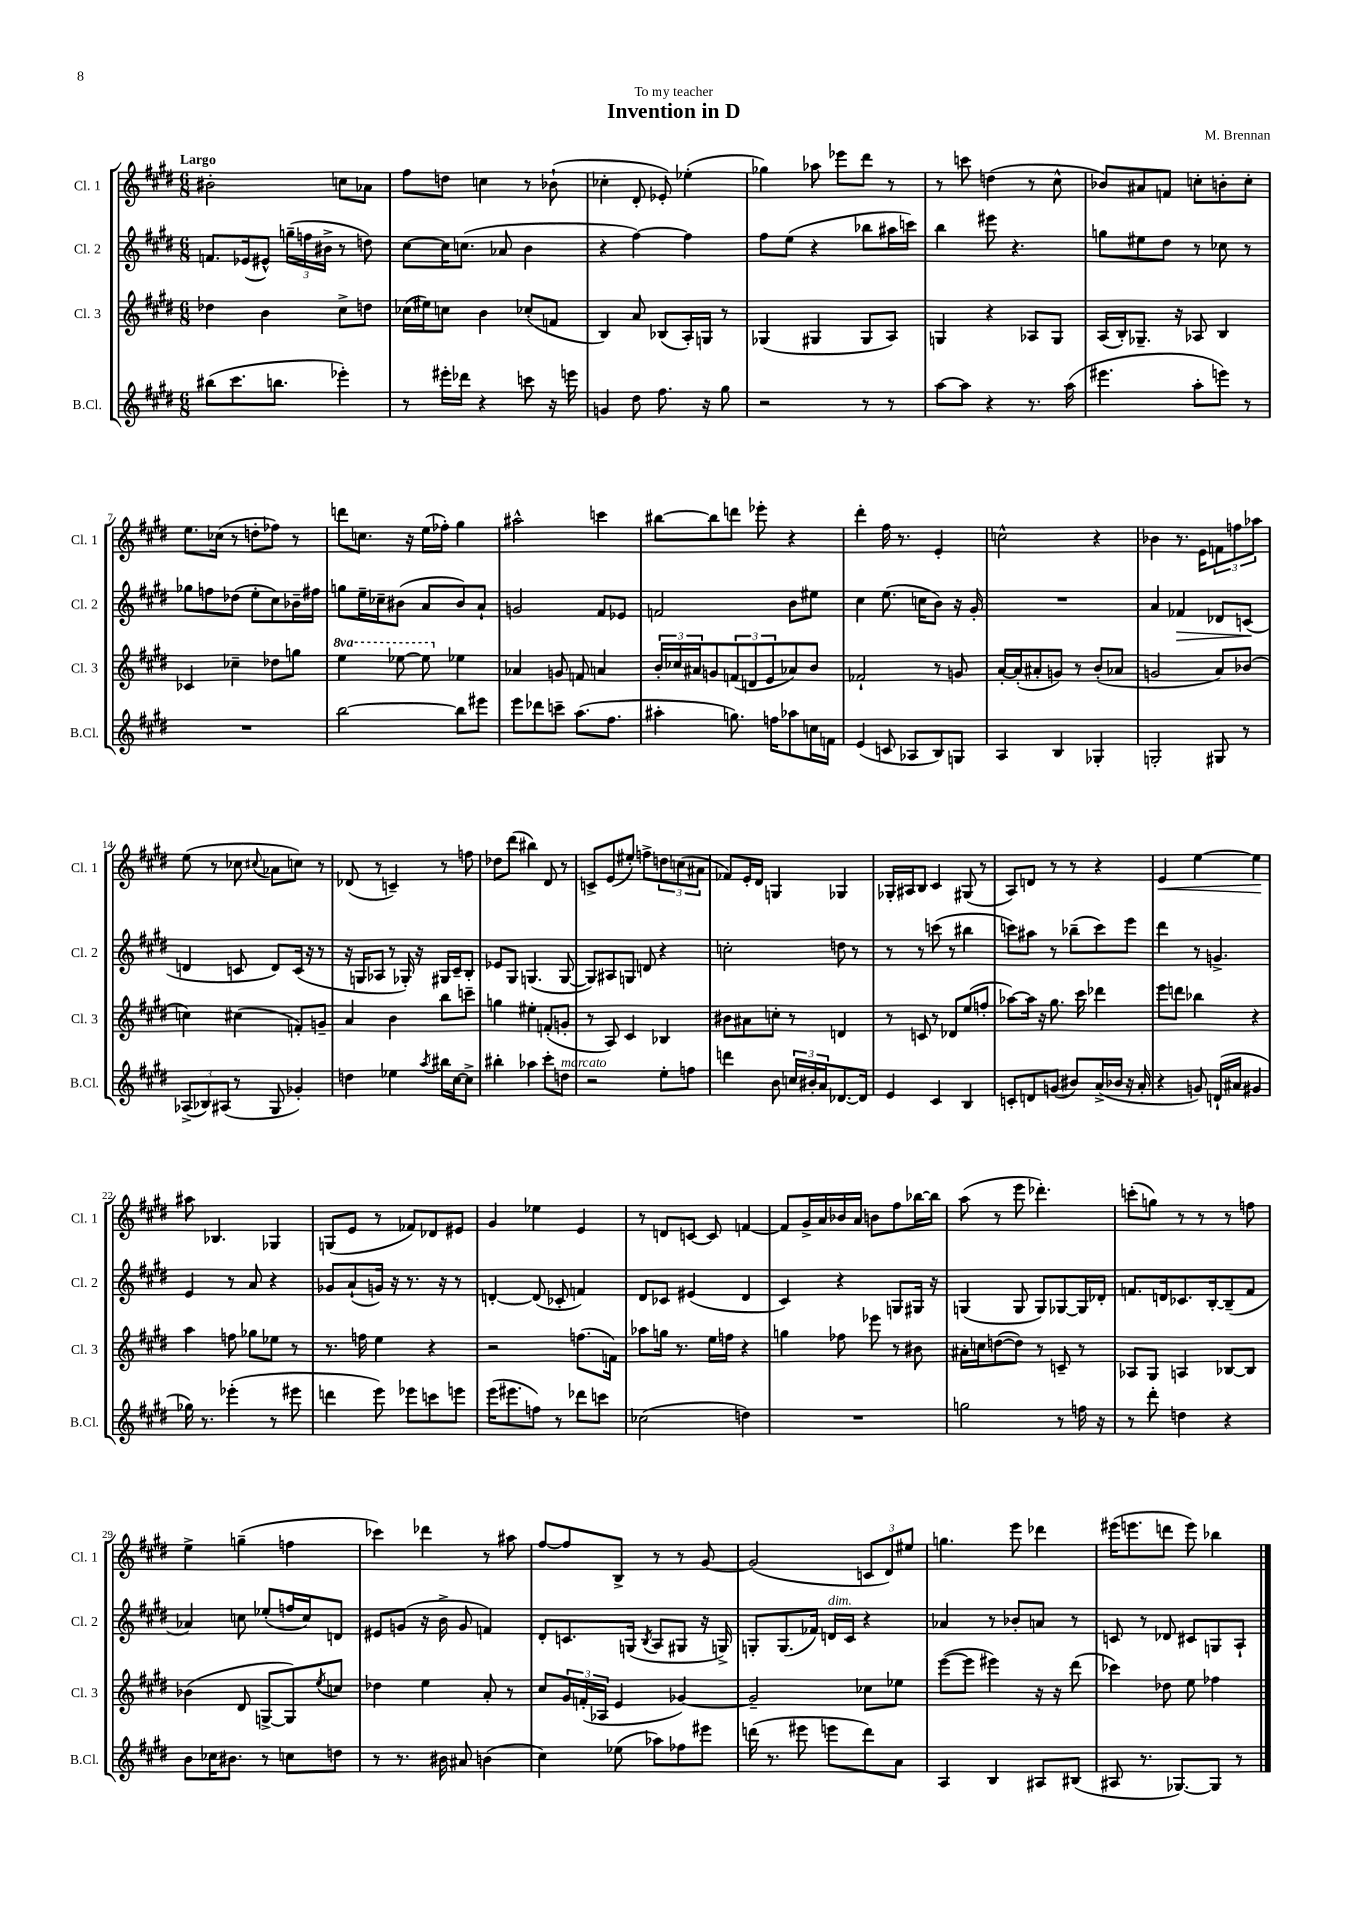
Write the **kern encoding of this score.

**kern	**kern	**kern	**dynam	**kern	**dynam
*part4	*part3	*part2	*part2	*part1	*part1
*staff4	*staff3	*staff2	*staff2	*staff1	*staff1
*I"B.Cl.	*I"Cl. 3	*I"Cl. 2	*	*I"Cl. 1	*
*I'B.Cl.	*I'Cl. 3	*I'Cl. 2	*	*I'Cl. 1	*
*clefG2	*clefG2	*clefG2	*	*clefG2	*
*k[f#c#g#d#]	*k[f#c#g#d#]	*k[f#c#g#d#]	*	*k[f#c#g#d#]	*
*M6/8	*M6/8	*M6/8	*	*M6/8	*
=1	=1	=1	=1	=1	=1
!	!	!	!	!LO:TX:a:B:t=Largo	!
(8bb#X\L	4dd-X\	8.fn/L	.	2b#X'\	.
8.ccc#\	.	.	.	.	.
.	.	(16e-X/k	.	.	.
.	4b\	8e#X^^/J)	.	.	.
8.bbn\J	.	.	.	.	.
.	.	(24ggn~\LL	.	.	.
.	.	24ffn\	.	.	.
.	.	24b#X^\JJ	.	.	.
4eee-X'\)	8cc#^\L	8r	.	8ccn\L	.
.	8ddn\J	8ddn\)	.	8a-X\J	.
=2	=2	=2	=2	=2	=2
8r	(16cc-X\LL	[8cc#\L	.	8ff#\L	.
.	16ee#X\J)	.	.	.	.
16eee#X'\LL	8ccn\J	16cc#\K]	.	8ddn\J	.
16ddd-X\JJ	.	(8.ccn\J	.	.	.
4r	4b\	.	.	4ccn\	.
.	.	8a-X/	.	.	.
8cccn\	(8cc-X'/L	4b\	.	8r	.
16r	8fn/J	.	.	(8b-X`\	.
16eeen\	.	.	.	.	.
=3	=3	=3	=3	=3	=3
4gn/	4B/)	4r	.	4cc-X'\	.
8dd#\	8a/	[4ff#\)	.	8d#'/	.
8.ff#\	(8B-X/L	.	.	8e-X'/)	.
.	16A'/L)	4ff#\]	.	(4ee-X'\	.
16r	16Gn/JJ	.	.	.	.
8gg#\	8r	.	.	.	.
=4	=4	=4	=4	=4	=4
2r	(4G-X/	8ff#\L	.	4gg-X\)	.
.	.	(8ee\J	.	.	.
.	4G#X/	4r	.	8aa-X\	.
.	.	.	.	8eee-X\L	.
8r	8G#/L	8bb-X\L	.	8ddd#\J	.
8r	8A/J)	16aa#X\L	.	8r	.
.	.	16cccn\JJ)	.	.	.
=5	=5	=5	=5	=5	=5
[8aa\L	4Gn/	4bb\	.	8r	.
8aa\J]	.	.	.	8cccn\	.
4r	4r	8eee#X\	.	(4ddn\	.
.	.	4.r	.	.	.
8.r	8A-X/L	.	.	8r	.
.	8G/J	.	.	8cc#^^\	.
(16aa\	.	.	.	.	.
=6	=6	=6	=6	=6	=6
4.eee#X\	(16A/LL	8ggn\L	.	8b-X/L)	.
.	16B'/J)	.	.	.	.
.	8.G-X~/J	8ee#X\	.	8a#X/	.
.	.	8dd#\J	.	8fn/J	.
.	16r	.	.	.	.
8aa'\L	8A-X/	8r	.	8ccn'\L	.
8eeen\J)	4B/	8cc-X\	.	8bn'\	.
8r	.	8r	.	8cc'\J	.
!!LO:LB:g=z
=7	=7	=7	=7	=7	=7
2.r	4c-X/	8gg-X\L	.	8.ee\L	.
.	.	8ffn\	.	.	.
.	.	.	.	(16cc-X\Jk	.
.	4cc-X~\	(8dd-X\J	.	8r	.
.	.	8ee'\L	.	8ddn'\L	.
.	8dd-X\L	8cc#\)	.	8ff-X\J)	.
.	8ggn\J	16b-X~\L	.	8r	.
.	.	16ff#X\JJ	.	.	.
=8	=8	=8	=8	=8	=8
*	*8va	*	*	*	*
[2bb\	4eee\	8ggn\L	.	8dddn\L	.
.	.	16ee~\L	.	8.ccn\J	.
.	.	16cc-X~\J	.	.	.
.	[8eee-X\	(8b#X\J	.	.	.
.	.	.	.	16r	.
.	8eee-\]	8a/L	.	(16ee\LL	.
.	.	.	.	16ff-X'\JJ)	.
*	*X8va	*	*	*	*
8bb\L]	4ee-X\	8b#/)	.	4gg#\	.
8eee#X\J	.	8a`/J	.	.	.
=9	=9	=9	=9	=9	=9
8eee\L	4a-X/	2gn/	.	2aa#X^^\	.
8ddd-X\	.	.	.	.	.
8cccn~\J	8gn/	.	.	.	.
(8.aa\L	8fn/	.	.	.	.
.	4an/	8f#/L	.	4cccn\	.
8.ff#\J	.	.	.	.	.
.	.	8e-X/J	.	.	.
=10	=10	=10	=10	=10	=10
4aa#X'\	24b'/LL	2fn/	.	[8bb#X\L	.
.	24cc-X/	.	.	.	.
.	24a#X/J	.	.	.	.
.	8gn/	.	.	8bb#\]	.
8.ggn\)	(12fn/	.	.	8dddn\J	.
.	12dn/	.	.	.	.
.	.	.	.	8eee-X'\	.
.	12e/	.	.	.	.
16ffn\KL	.	.	.	.	.
8aa-X\	8a-X/)	8b\L	.	4r	.
16ccn\L	8b/J	8ee#X\J	.	.	.
16fn\JJ	.	.	.	.	.
=11	=11	=11	=11	=11	=11
(4e/	2f-X`/	4cc#\	.	4ddd#'\	.
8cn/	.	(8.ee\	.	16ff#\	.
.	.	.	.	8.r	.
8A-X/L	.	.	.	.	.
.	.	16ccn\KL	.	.	.
8B/)	8r	8b\J)	.	4e'/	.
8Gn/J	8gn/	16r	.	.	.
.	.	16g#'/	.	.	.
=12	=12	=12	=12	=12	=12
4A/	[16a'/LL	2.r	.	2ccn^^\	.
.	(16a'/J]	.	.	.	.
.	8a#X'/	.	.	.	.
4B/	8gn/J)	.	.	.	.
.	8r	.	.	.	.
4G-X'/	(8b'/L	.	.	4r	.
.	8a-X/J	.	.	.	.
=13	=13	=13	=13	=13	=13
2Gn'/	2gn/	4a/	.	4b-X\	.
!	!	!	!LO:HP:b	!	!
.	.	4f-X/	>	8.r	.
.	.	.	.	16e\KL	.
8G#X/	8a/L)	8d-X/L	.	12fn\	.
.	.	.	.	12ffn\	.
8r	(8b-X/J	(8cn/J	.	.	.
.	.	.	.	12aa-X\J	.
.	.	.	]	.	.
!!LO:LB:g=z
=14	=14	=14	=14	=14	=14
(12A-X^/L	4ccn\)	4dn/	.	(8ee\	.
12B-X/)	.	.	.	.	.
.	.	.	.	8r	.
(12A#X/J	.	.	.	.	.
8r	(4cc#X\	8cn/	.	8cc-X\	.
.	.	.	.	8qqcc#X/	.
8G#/	.	8d/L)	.	8a-X\L	.
4g-X'/)	8fn'/L)	(16c/Jk	.	8ccn\J)	.
.	.	16r	.	.	.
.	8gn~/J	8r	.	8r	.
=15	=15	=15	=15	=15	=15
4ddn\	4a/	16r	.	(8d-X/	.
.	.	16Gn/KL	.	.	.
.	.	8A-X/J	.	8r	.
4ee-X\	4b\	8r	.	4cn~/)	.
.	.	16G-X'/)	.	.	.
.	.	16r	.	.	.
8qaa/	.	.	.	.	.
16bb#X\LL	8bb\L	16G#X/LL	.	8r	.
[16cc#\J	.	16c#~/J	.	.	.
8cc#^\J]	8cccn~\J	8B'/J	.	8ffn\	.
=16	=16	=16	=16	=16	=16
4bb#X'\	4ggn\	8e-X/L	.	8dd-X\L	.
.	.	8G#/J	.	(8ddd#\J	.
4aa-X\	4ee#X'\	(4.Gn/	.	4bb#X\)	.
8ccc#'\L	(8fn'/L	.	.	8d#/	.
!LO:TX:a:i:t=marcato	!	!	!	!	!
8ddn\J	8gn'/J	[8G/	.	8r	.
=17	=17	=17	=17	=17	=17
2r	8r	8G/L])	.	8cn^/L	.
.	8A/)	8A#X/	.	(8e/	.
.	4c#/	8Gn/J	.	8ee#X'/J)	.
.	.	8dn/	.	8ffn^\L	.
8ee'\L	4B-X/	4r	.	12ddn\	.
.	.	.	.	(12ccn\	.
8ffn\J	.	.	.	.	.
.	.	.	.	12a#X\J	.
=18	=18	=18	=18	=18	=18
4dddn\	8b#X\L	2ccn'\	.	8f-X/L)	.
.	8a#X\	.	.	16e'/L	.
.	.	.	.	16d#/JJ	.
8b\	8ccn'\J	.	.	4Gn/	.
24ccn/LL	8r	.	.	.	.
24b#X'/	.	.	.	.	.
24a/J	.	.	.	.	.
[8.d-X/	4dn/	8ddn\	.	4G-X/	.
.	.	8r	.	.	.
16d-/Jk]	.	.	.	.	.
=19	=19	=19	=19	=19	=19
4e/	8r	8r	.	16G-X'/LL	.
.	.	.	.	16A#X/J	.
.	8cn/	8r	.	8B/J	.
4c#/	8r	(8cccn\	.	4c#/	.
.	8d-X/L	8r	.	.	.
4B/	(8ee/	4bb#X\	.	(8G#X/	.
.	8ffn'/J	.	.	8r	.
=20	=20	=20	=20	=20	=20
8cn'/L	[8aa-X\L)	8cccn\L)	.	8A/L)	.
8dn/	16aa-\Jk]	8aa#X\J	.	8dn/J	.
.	16r	.	.	.	.
(8gn/J	8.gg#\	8r	.	8r	.
8b#X/L)	.	(8bb-X~\L	.	8r	.
.	16ccc#\	.	.	.	.
(16a^/L	4ddd-X\	8ccc\)	.	4r	.
16b-X/JJ	.	.	.	.	.
16r	.	8eee\J	.	.	.
16a'/	.	.	.	.	.
=21	=21	=21	=21	=21	=21
!	!	!	!	!	!LO:HP:b
4r	8eee\L	4ddd#\	.	4e/	<
.	8dddn\J	.	.	.	.
8gn/)	4bb-X\	8r	.	[4ee\	.
(16dn`/LL	.	4.gn^/	.	.	.
16a#X/JJ	.	.	.	.	.
4g#X/	4r	.	.	4ee\]	.
.	.	.	.	.	[
!!LO:LB:g=z
=22	=22	=22	=22	=22	=22
16gg-X\)	4aa\	4e/	.	8aa#X\	.
8.r	.	.	.	.	.
.	.	.	.	4.B-X/	.
(4eee-X'\	8ffn\	8r	.	.	.
.	8gg-X\L	8a/	.	.	.
8r	8ee-X\J	4r	.	4G-X/	.
8eee#X\	8r	.	.	.	.
=23	=23	=23	=23	=23	=23
4dddn\	8.r	8g-X/L	.	(8Gn/L	.
.	.	(8a`/	.	8e/J	.
.	16ffn\	.	.	.	.
8eee\)	4ee\	16gn/Jk)	.	8r	.
.	.	16r	.	.	.
8eee-X\L	.	8.r	.	8f-X/L)	.
8cccn\	4r	.	.	8d-X/	.
.	.	16r	.	.	.
8eeen\J	.	8r	.	8e#X/J	.
=24	=24	=24	=24	=24	=24
(16eee\KL	2r	[4dn'/	.	4g#/	.
8.eee#X\	.	.	.	.	.
8ffn\J)	.	(8d/]	.	4ee-X\	.
8r	.	8c-X'/	.	.	.
8ddd-X\L	(8.ffn\L	4fn/)	.	4e/	.
8cccn\J	.	.	.	.	.
.	16fn\Jk)	.	.	.	.
=25	=25	=25	=25	=25	=25
(2cc-X\	8aa-X\L	8d#/L	.	8r	.
.	16ggn\Jk	8c-X/J	.	8dn/L	.
.	8.r	.	.	.	.
.	.	(4e#X/	.	[8cn/J	.
.	16ee\LL	.	.	8c/]	.
.	16ffn\JJ	.	.	.	.
4ddn\)	4r	4d#/	.	[4fn/	.
=26	=26	=26	=26	=26	=26
2.r	4ggn\	4c#/)	.	8f/L]	.
.	.	.	.	16g#^/L	.
.	.	.	.	16a/	.
.	8ff-X\	4r	.	16b-X/	.
.	.	.	.	16a/JJ	.
.	8eee-X\	.	.	8bn\L	.
.	8r	8Gn/L	.	8ff#\	.
.	8b#X\	16G#X/Jk	.	[16bb-X\L	.
.	.	16r	.	16bb-\JJ]	.
=27	=27	=27	=27	=27	=27
2ggn\	16a#X'\LL	(4Gn/	.	(8aa\	.
.	16ccn\J	.	.	.	.
.	([8ddn\	.	.	8r	.
.	8dd\J])	8G/	.	8eee\	.
.	8r	8G/L)	.	4.ddd-X'\)	.
8r	8cn~/	[8G-X/	.	.	.
16ffn\	8r	16G-/L]	.	.	.
16r	.	16d-X'/JJ	.	.	.
=28	=28	=28	=28	=28	=28
8r	8A-X/L	8.fn/L	.	(8cccn'\L	.
8ddd#'\	8G#/J	.	.	8ggn\J)	.
.	.	16dn/k	.	.	.
4ddn\	4An/	8.c-X/	.	8r	.
.	.	.	.	8r	.
.	.	[16B'/k	.	.	.
4r	[8B-X/L	(8B~/]	.	8r	.
.	8B-/J]	8f/J	.	8ffn\	.
!!LO:LB:g=z
=29	=29	=29	=29	=29	=29
8b\L	(4b-X\	4a-X/)	.	4ee^\	.
16cc-X\K	.	.	.	.	.
8.b#X\J	.	.	.	.	.
.	8d#/	8ccn\	.	(4ggn~\	.
8r	[8Gn^/L	(8ee-X'/L	.	.	.
8ccn\L	8G/])	16ffn/L	.	4ffn\	.
.	.	16cc/J)	.	.	.
.	8qee/	.	.	.	.
8ddn\J	8ccn/J	8dn/J	.	.	.
=30	=30	=30	=30	=30	=30
8r	4dd-X\	8e#X/L	.	4ccc-X\)	.
8.r	.	(8gn/J	.	.	.
.	4ee\	16r	.	4ddd-X\	.
16b#X\	.	16b^\	.	.	.
8a#X/	.	8g/	.	.	.
(4bn\	8a'/	4fn/)	.	8r	.
.	8r	.	.	8aa#X\	.
=31	=31	=31	=31	=31	=31
4cc#\)	8cc#/L	8d#'/L	.	[8ff#/L	.
.	24g#/L	8.cn/	.	8ff#/]	.
.	(24fn'/	.	.	.	.
.	24A-X/JJ	.	.	.	.
(8ee-X\	4e/	.	.	8B^/J	.
.	.	(16Gn/Jk	.	.	.
.	.	8qB/	.	.	.
8aa-X\L)	.	8A/L	.	8r	.
8ff-X\	[4g-X/)	8G#X/J	.	8r	.
8eee#X\J	.	16r	.	[8g#/	.
.	.	16Gn^/)	.	.	.
=32	=32	=32	=32	=32	=32
(16dddn\	2g-~/]	8Gn'/L	.	(2g#/]	.
8.r	.	.	.	.	.
.	.	(8.G/	.	.	.
8eee#X\	.	.	.	.	.
.	.	16f-X/Jk)	.	.	.
!	!	!LO:TX:a:i:t=dim.	!	!	!
8eeen\L	.	16dn/LL	.	.	.
.	.	16c#/JJ	.	.	.
8ddd\)	8cc-X\L	4r	.	12cn/L	.
.	.	.	.	12d#/)	.
8a\J	8ee-X\J	.	.	.	.
.	.	.	.	12ee#X/J	.
=33	=33	=33	=33	=33	=33
4A/	([8eee\L	4a-X/	.	4.ggn\	.
.	8eee\J]	.	.	.	.
4B/	4eee#X\)	8r	.	.	.
.	.	8b-X'/L	.	8eee\	.
8A#X/L	16r	8an/J	.	4ddd-X\	.
.	16r	.	.	.	.
(8B#X/J	(8ddd#\	8r	.	.	.
=34	=34	=34	=34	=34	=34
8A#X/	4ccc-X\)	8cn/	.	(16eee#X\KL	.
.	.	.	.	8.eeen\	.
8.r	.	8r	.	.	.
.	8dd-X\	8d-X/	.	8dddn\J	.
[8.G-X/L)	.	.	.	.	.
.	8ee\	8c#X/L	.	8eee\)	.
8G-/J]	4ff-X\	8Gn/	.	4bb-X\	.
8r	.	8A`/J	.	.	.
==	==	==	==	==	==
*-	*-	*-	*-	*-	*-
